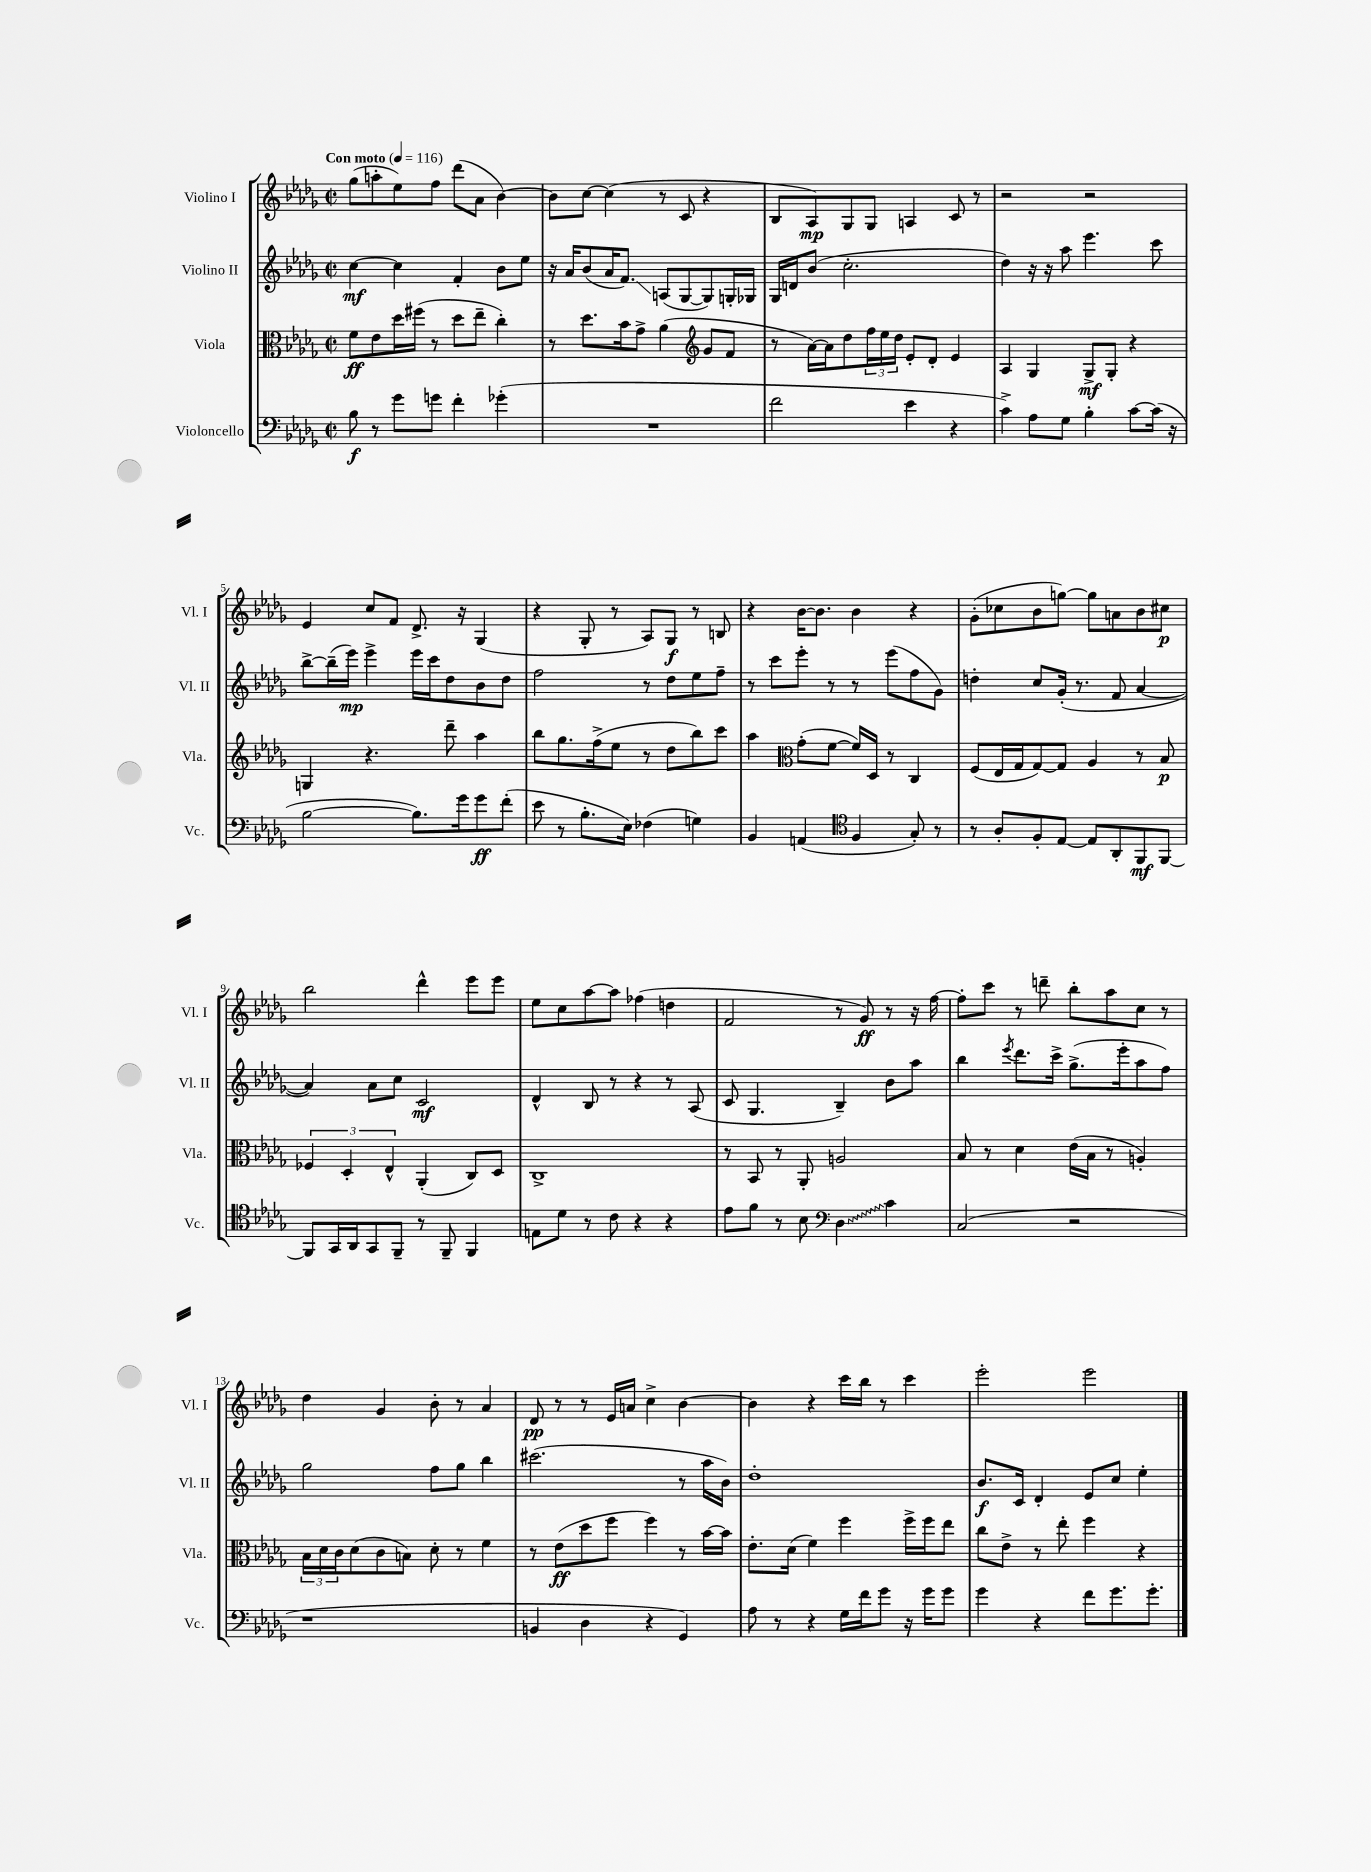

**kern	**kern	**kern	**kern
*staff4	*staff3	*staff2	*staff1
*clefF4	*clefC3	*clefG2	*clefG2
*k[b-e-a-d-g-]	*k[b-e-a-d-g-]	*k[b-e-a-d-g-]	*k[b-e-a-d-g-]
*M2/2	*M2/2	*M2/2	*M2/2
*met(c|)	*met(c|)	*met(c|)	*met(c|)
*MM116	*MM116	*MM116	*MM116
8B-	8f	[4cc	(8gg-
8r	8e-	.	8aa'
8g-	16dd-	4cc]	8ee-)
.	(16ff#	.	.
8g	8r	.	8ff
4f'	8dd-	4f'	(8ddd-
.	8ee-~	.	8a-
(4g-'	4cc')	8b-	[4b-)
.	.	8ee-	.
=	=	=	=
1r	8r	16r	8b-]
.	.	16a-	.
.	8.dd-	(8b-	[8cc
.	.	16a-	(4cc]
.	16b-	8.f)	.
.	8g-^	.	.
.	(4a-	(8A	8r
.	.	[8G-	8c
*	*clefG2	*	*
.	8g-	8G-])	4r
.	8f	16G'	.
.	.	16G-	.
=	=	=	=
2f	8r	16G-	8B-
.	.	16d	.
.	[16a-)	(8b-	8A-)
.	16a-]	.	.
.	8dd-	2.cc'	8G-
.	24ff	.	8G-
.	24ee-	.	.
.	24dd-	.	.
4e-	8e-'	.	4A
.	8d-'	.	.
4r	4e-	.	8c
.	.	.	8r
=	=	=	=
4c^)	4A-	4dd-)	2r
8A-	4G-	16r	.
.	.	16r	.
8G-	.	8aa-	.
4B-'	8G-^	4.eee-	2r
.	8G-'	.	.
[8c	4r	.	.
(16c]	.	8ccc	.
16r	.	.	.
=	=	=	=
[2B-	4G	[8bb-^	4e-
.	.	(16bb-~]	.
.	.	16eee-)	.
.	4.r	4eee-^	8cc
.	.	.	8f
8.B-])	.	16eee-	8.d-^
.	.	16ccc	.
.	8ddd-~	8dd-	.
16g-	.	.	16r
8g-	4aa-	8b-	(4G-
(8f'	.	8dd-	.
=	=	=	=
8e-	8bb-	2ff	4r
8r	8.gg-	.	.
8.B-'	.	.	8G-'
.	(16ff^	.	.
.	8ee-	.	8r
16E-)	.	.	.
(4F-	8r	8r	8A-)
.	8dd-	8dd-	8G-
4G)	8bb-)	8ee-	8r
.	8ccc	8ff~	8B
=	=	=	=
4BB-	4aa-	8r	4r
.	.	8ccc	.
*	*clefC3	*	*
(4AA	(8g-'	8eee-'	[16b-
.	.	.	8.b-]
.	[8f	8r	.
*clefC4	*	*	*
4F	16f])	8r	4b-
.	16D-	.	.
.	8r	(8eee-	.
8G-')	4C	8ff	4r
8r	.	8g-)	.
=	=	=	=
8r	(8F	4dd'	(8g-'
8A-'	16E-	.	8cc-
.	16G-	.	.
8F'	[8G-)	8cc	8b-
[8E-	8G-]	(16g-'	[8gg)
.	.	8.r	.
8E-]	4A-	.	8gg]
8AA-'	.	8f	8a
8FF	8r	[4a-	8b-
[8FF	8B-	.	8cc#
=	=	=	=
8FF]	6F-	4a-])	2bb-
16GG-	.	.	.
.	6D-'	.	.
16AA-	.	.	.
8GG-	.	8a-	.
.	6E-^^	.	.
8FF~	.	8cc	.
8r	(4AA-'	2c	4ddd-^^
8FF~	.	.	.
4FF	8C)	.	8eee-
.	8D-	.	8eee-
=	=	=	=
8E	1C^	4d-^^	8ee-
8d-	.	.	8cc
8r	.	8B-	[8aa-
8c	.	8r	8aa-]
4r	.	4r	(4ff-
4r	.	8r	4dd
.	.	(8A-	.
=	=	=	=
8e-	8r	8c	2f
8f	8BB-	4.G-	.
8r	8r	.	.
8B-	8AA-'	.	.
*clefF4	*	*	*
4D-	2A	4B-~)	8r
.	.	.	8g-)
4c	.	8b-	8r
.	.	8aa-	16r
.	.	.	[16ff
=	=	=	=
(2C	8B-	4bb-	8ff']
.	8r	.	8ccc
.	.	8qeee-	.
.	4d-	8.ddd-	8r
.	.	.	8ddd~
.	.	16ccc^	.
2r	(16e-	(8.gg-^	8bb-'
.	16B-	.	.
.	8r	.	8aa-
.	.	16eee-'	.
.	4A')	8aa-	8cc
.	.	8ff)	8r
=	=	=	=
1r	24B-	2gg-	4dd-
.	24d-	.	.
.	24c	.	.
.	(8d-	.	.
.	8c	.	4g-
.	8B)	.	.
.	8d-'	8ff	8b-'
.	8r	8gg-	8r
.	4f	4bb-	4a-
=	=	=	=
4BB	8r	(2.ccc#	8d-
.	(8e-	.	8r
4D-	8dd-	.	8r
.	8ff	.	16e-
.	.	.	16a
4r	4ff)	.	4cc^
4GG-)	8r	8r	[4b-
.	[16b-	16aa-	.
.	16b-]	16b-)	.
=	=	=	=
8A-	8.e-'	1dd-'	4b-]
8r	.	.	.
.	(16d-	.	.
4r	4f)	.	4r
16G-	4ff	.	16ccc
16f	.	.	16bb-
8g-	.	.	8r
16r	16ff^	.	4ccc
16g-	16ff	.	.
8g-	8ee-	.	.
=	=	=	=
4g-	8cc	8.b-	2eee-'
.	8e-^	.	.
.	.	16c	.
4r	8r	4d-'	.
.	8ee-'	.	.
8f	4ff	8e-	2eee-
8.g-	.	8cc	.
.	4r	4ee-'	.
8.g-'	.	.	.
==	==	==	==
*-	*-	*-	*-
